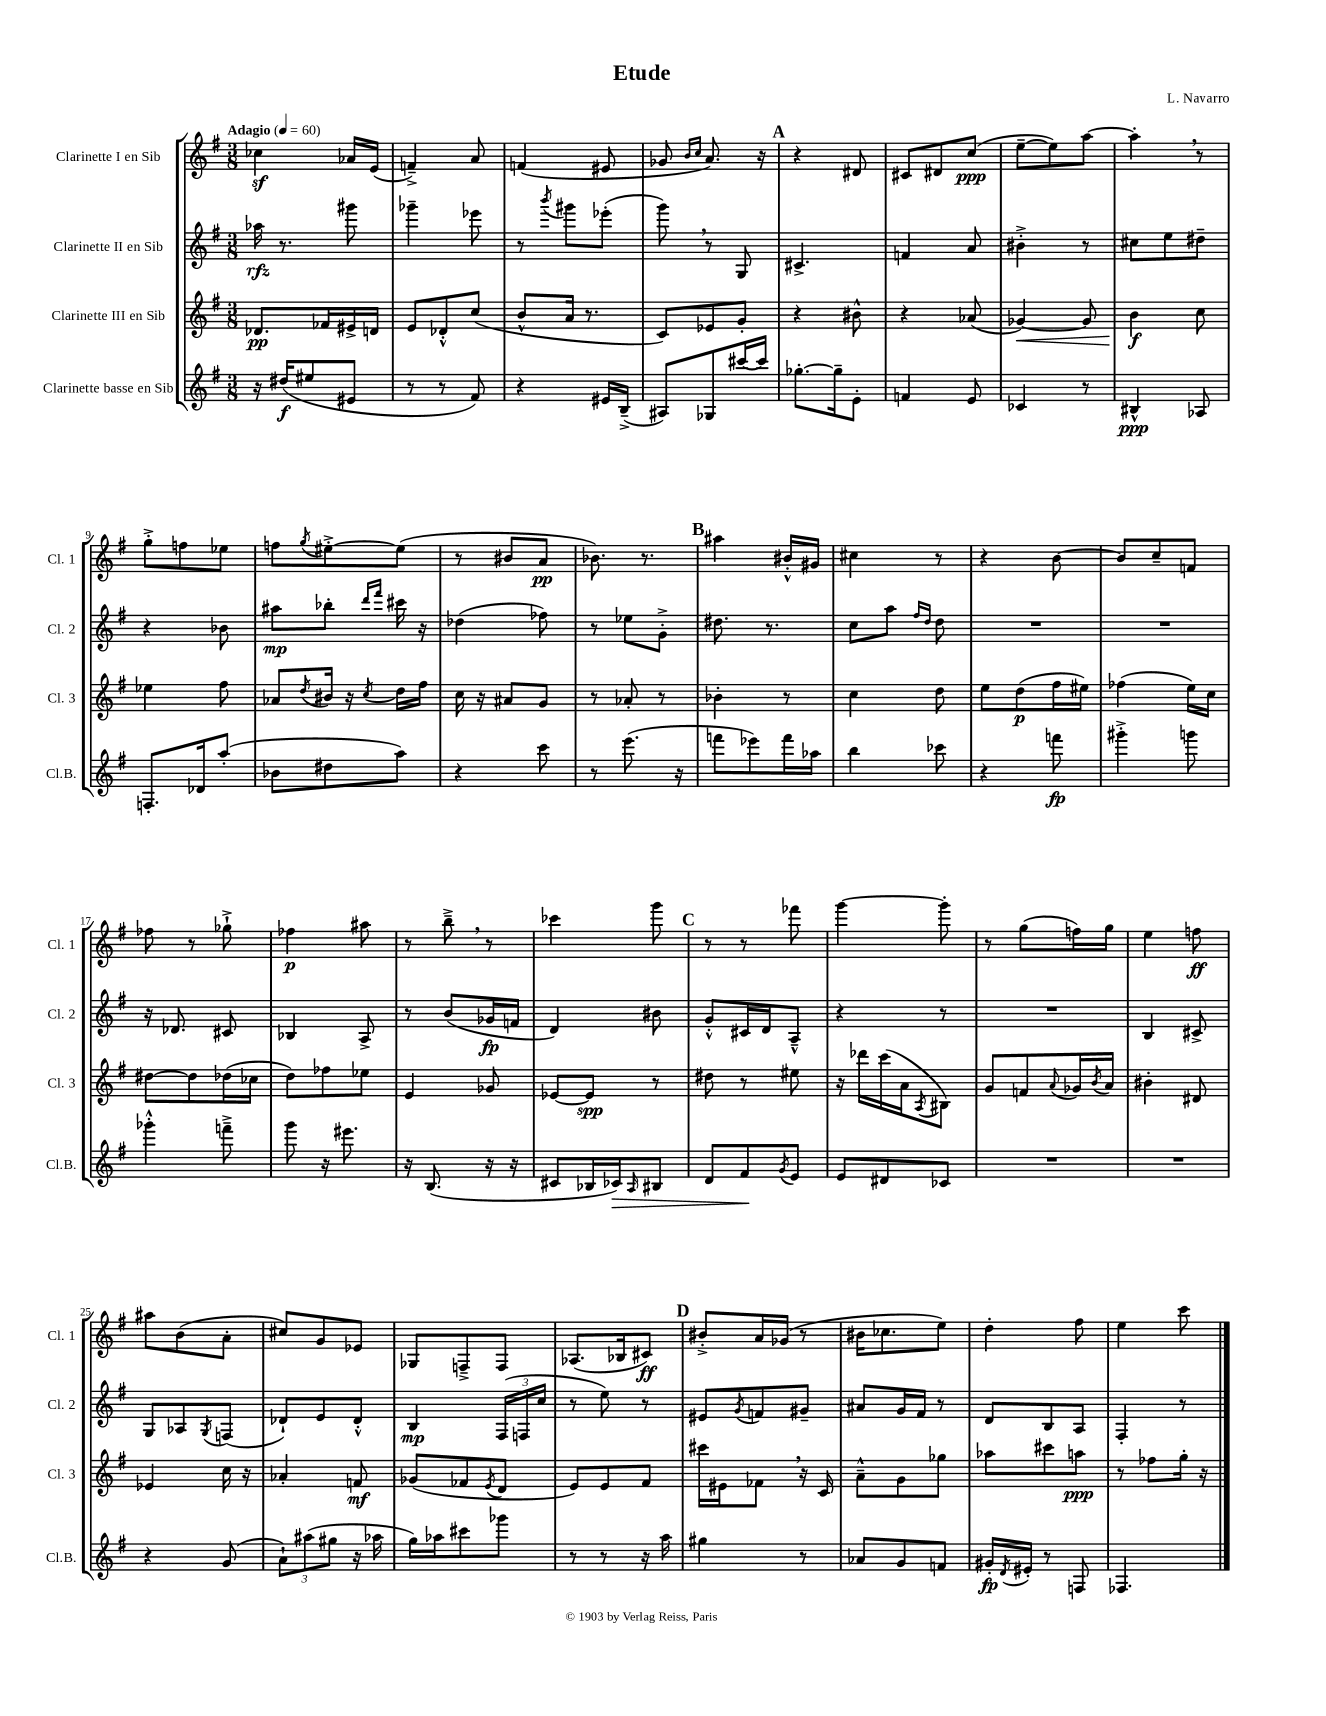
\header { title = "Etude" composer = "L. Navarro" }
<<
\new StaffGroup <<
\new Staff = "s0" \with { instrumentName = "Clarinette I en Sib" shortInstrumentName = "Cl. 1" } {
    \clef treble \key g \major \numericTimeSignature \time 3/8 \tempo "Adagio" 4 = 60
    ces''4\sf aes'16 e'16( |
    f'4--->) a'8 |
    f'4( eis'8 |
    ges'8 \grace { b'16 c''16 } a'8.) r16 |
    \mark \markup { \bold "A" } r4 dis'8 |
    cis'8 dis'8 c''8\ppp( |
    e''8~-- e''8) a''8~ |
    a''4-. \breathe r8 |
    g''8-.-> f''8 ees''8 |
    f''8 \acciaccatura { g''8 } eis''8~-.-> eis''8( |
    r8 bis'8 a'8\pp |
    bes'8.) r8. |
    \mark \markup { \bold "B" } ais''4 bis'16-.-^ gis'16 |
    cis''4 r8 |
    r4 b'8~ |
    b'8 c''8-- f'8 |
    fes''8 r8 ges''8-!-> |
    fes''4\p ais''8 |
    r8 b''8---> \breathe r8 |
    ces'''4 g'''8 |
    \mark \markup { \bold "C" } r8 r8 fes'''8 |
    g'''4~ g'''8-. |
    r8 g''8( f''16) g''16 |
    e''4 f''8\ff |
    ais''8 b'8( a'8-. |
    cis''8) g'8 ees'8 |
    ges8 f8---> f8 |
    aes8.( bes16 cis'8\ff) |
    \mark \markup { \bold "D" } bis'8-.-> a'16 ges'16( r8 |
    bis'16 ces''8. e''8) |
    d''4-. fis''8 |
    e''4 c'''8 \bar "|." |
}
\new Staff = "s1" \with { instrumentName = "Clarinette II en Sib" shortInstrumentName = "Cl. 2" } {
    \clef treble \key g \major \numericTimeSignature \time 3/8
    aes''16\rfz r8. gis'''8 |
    ges'''4-- ees'''8 |
    r8 \acciaccatura { b'''8 } gis'''8 ees'''8-.( |
    g'''8) \breathe r8 g8 |
    \mark \markup { \bold "A" } cis'4.-> |
    f'4 a'8 |
    bis'4-.-> r8 |
    cis''8 e''8 dis''8-- |
    r4 bes'8 |
    ais''8\mp bes''8-. \grace { d'''16 fis'''16 } cis'''16 r16 |
    des''4( fes''8) |
    r8 ees''8 g'8-.-> |
    \mark \markup { \bold "B" } dis''8. r8. |
    c''8 a''8 \grace { fis''16 d''16 } d''8 |
    R4. |
    R4. |
    r16 des'8. cis'8 |
    bes4 a8-> |
    r8 b'8( ges'16\fp f'16 |
    d'4) bis'8 |
    \mark \markup { \bold "C" } g'8-.-^ cis'16 d'16 a8---^ |
    r4 r8 |
    R4. |
    b4 cis'8-> |
    g8 aes8 \acciaccatura { g8 } f8( |
    des'8-!) e'8 des'8-.-^ |
    b4\mp \tuplet 3/2 { fis16( f16 c''16 } |
    r8 e''8) r8 |
    \mark \markup { \bold "D" } eis'8 \acciaccatura { g'8 } f'8 gis'8-- |
    ais'8 g'16 fis'16 r8 |
    d'8 b8 a8 |
    fis4-. r8 \bar "|." |
}
\new Staff = "s2" \with { instrumentName = "Clarinette III en Sib" shortInstrumentName = "Cl. 3" } {
    \clef treble \key g \major \numericTimeSignature \time 3/8
    des'8.\pp fes'16 eis'16-> d'16 |
    e'8 des'8-.-^ c''8( |
    b'8-^ a'16 r8. |
    c'8) ees'8 g'8-. |
    \mark \markup { \bold "A" } r4 bis'8-^ |
    r4 aes'8( |
    ges'4~\<) ges'8 |
    b'4\f\! c''8 |
    ees''4 fis''8 |
    aes'8 \acciaccatura { d''8 } bis'16 r16 \acciaccatura { c''8 } d''16 fis''16 |
    c''16 r16 ais'8 g'8 |
    r8 aes'8-. r8 |
    \mark \markup { \bold "B" } bes'4-. r8 |
    c''4 d''8 |
    e''8 d''8\p( fis''16 eis''16) |
    fes''4( e''16) c''16 |
    dis''8~ dis''8 des''16( ces''16 |
    d''8) fes''8 ees''8 |
    e'4 ges'8 |
    ees'8~ ees'8\spp r8 |
    \mark \markup { \bold "C" } dis''8 r8 eis''8 |
    r16 des'''16 c'''16( a'16 \acciaccatura { a8 } bis8) |
    g'8 f'8 \appoggiatura { a'8 } ges'16 \acciaccatura { b'8 } a'16 |
    bis'4-. dis'8 |
    ees'4 c''16 r16 |
    aes'4-. f'8\mf |
    ges'8( fes'8 \acciaccatura { e'8 } d'8 |
    e'8) e'8 fis'8 |
    \mark \markup { \bold "D" } cis'''16 eis'16 fes'8 \breathe r16 c'16 |
    a'8---^ g'8 ges''8 |
    aes''8 cis'''8 a''8\ppp |
    r8 fes''8 g''16-. r16 \bar "|." |
}
\new Staff = "s3" \with { instrumentName = "Clarinette basse en Sib" shortInstrumentName = "Cl.B." } {
    \clef treble \key g \major \numericTimeSignature \time 3/8
    r16 dis''16\f( eis''8 eis'8 |
    r8 r8 fis'8) |
    r4 eis'16 b16--->( |
    ais8) ges8 cis'''16~ cis'''16 |
    \mark \markup { \bold "A" } ges''8.~-. ges''16-- e'8-. |
    f'4 e'8 |
    ces'4 r8 |
    bis4-^\ppp aes8 |
    f8.-. des'16 a''8-.( |
    bes'8 dis''8 a''8) |
    r4 c'''8 |
    r8 e'''8.( r16 |
    \mark \markup { \bold "B" } f'''8 ees'''8) f'''16 aes''16 |
    b''4 ces'''8 |
    r4 f'''8\fp |
    gis'''4-.-> g'''8 |
    ges'''4-.-^ f'''8---> |
    g'''8 r16 eis'''8. |
    r16 b8.( r16 r16 |
    cis'8 bes16 ces'16\>) \grace { a16 } bis8 |
    \mark \markup { \bold "C" } d'8 fis'8\! \acciaccatura { g'8 } e'8 |
    e'8 dis'8 ces'8 |
    R4. |
    R4. |
    r4 g'8( |
    \tuplet 3/2 { a'8-!) ais''8( gis''8 } r16 aes''16 |
    g''16) aes''16 cis'''8 ges'''8 |
    r8 r8 r16 a''16 |
    \mark \markup { \bold "D" } gis''4 r8 |
    aes'8 g'8 f'8 |
    gis'16-.\fp \acciaccatura { d'8 } eis'16-. r8 f8 |
    fes4. \bar "|." |
}
>>
>>
